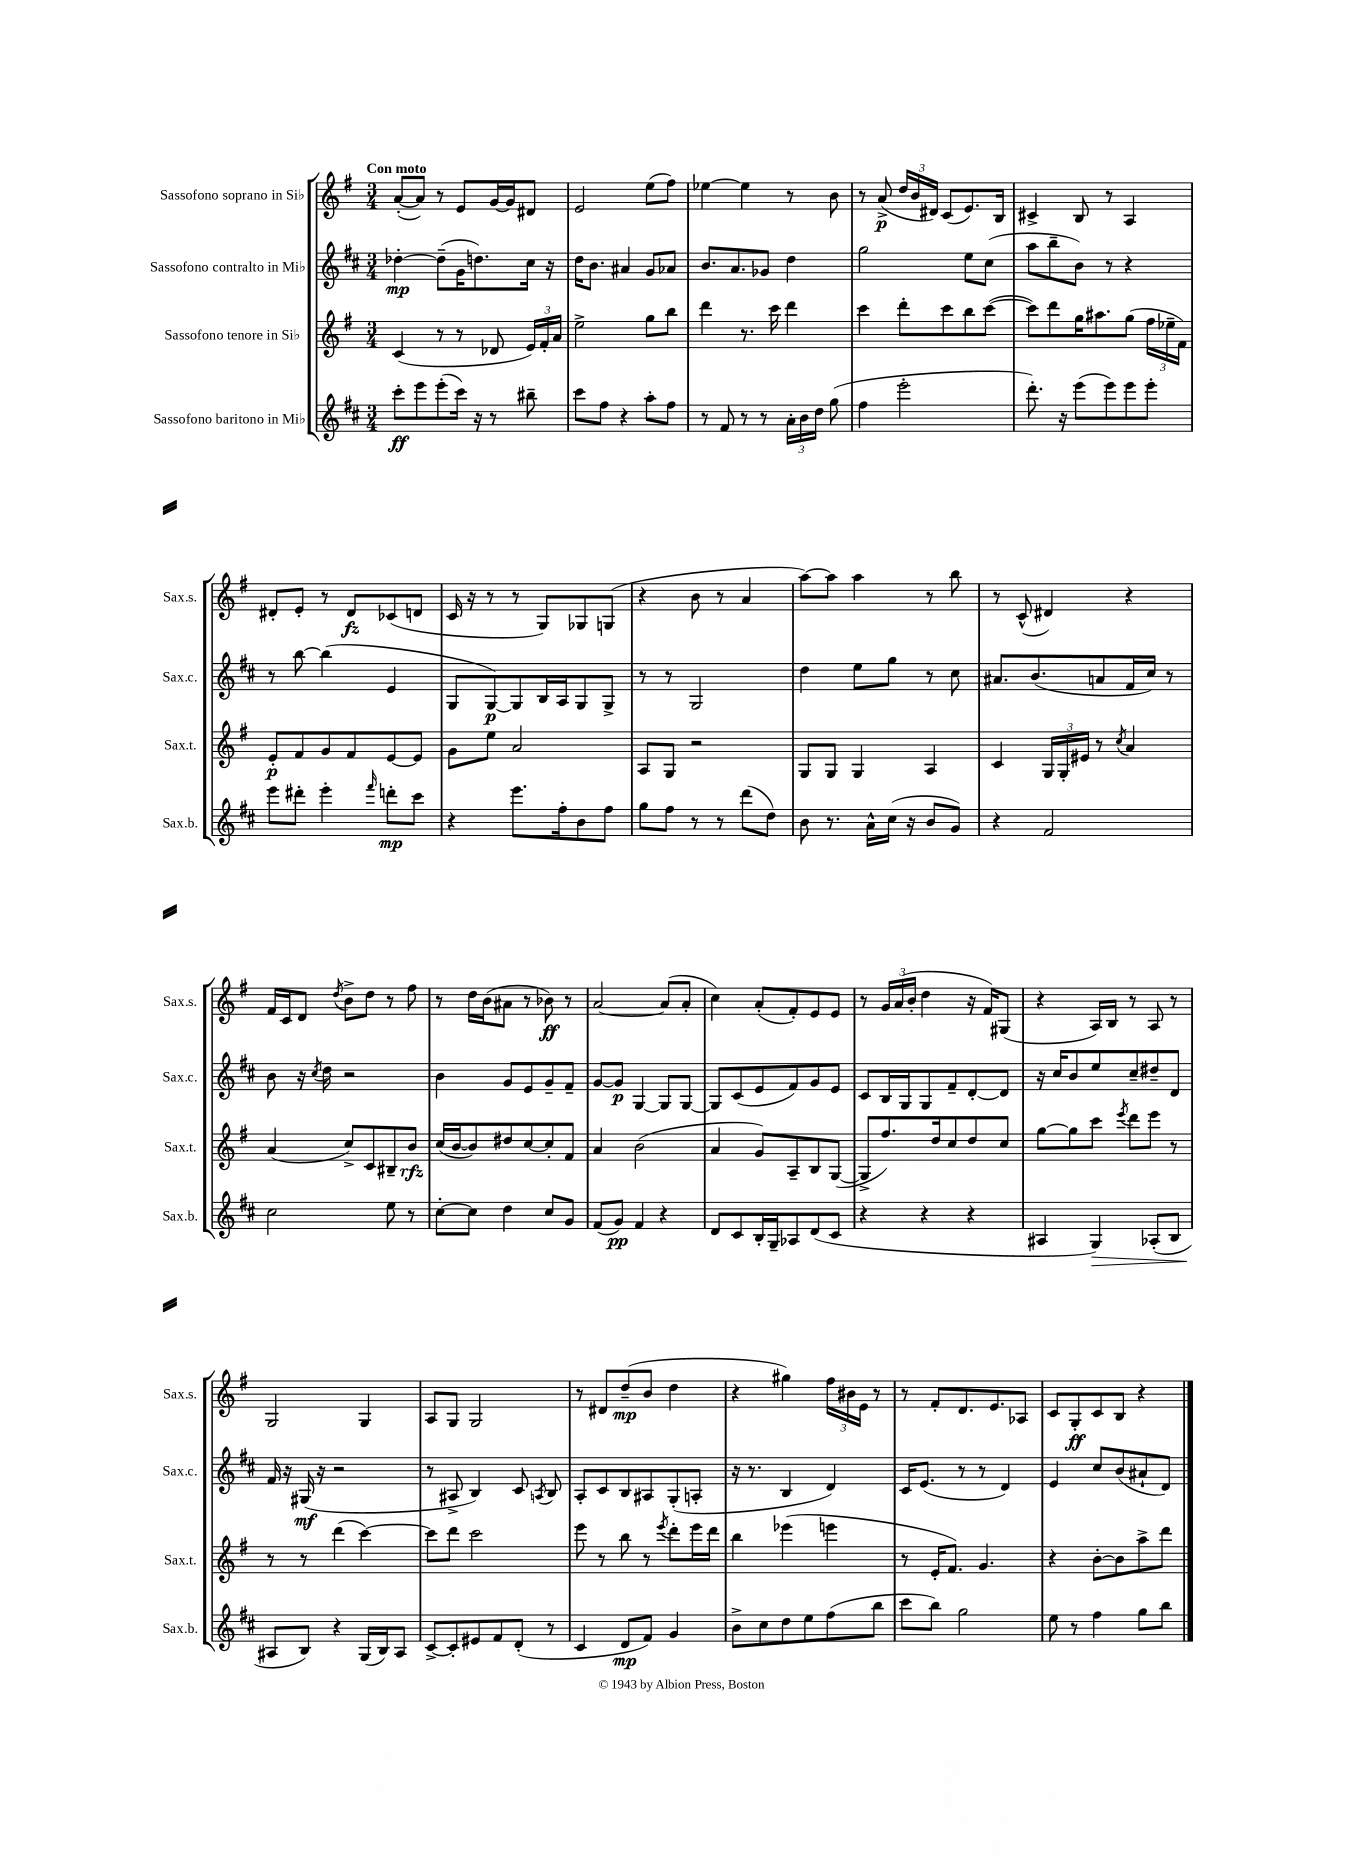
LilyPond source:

<<
\new StaffGroup <<
\new Staff = "s0" \with { instrumentName = "Sassofono soprano in Sib" shortInstrumentName = "Sax.s." } {
    \clef treble \key g \major \numericTimeSignature \time 3/4 \tempo "Con moto"
    \autoBeamOff a'8[~-.( a'8]) r8 e'8[ g'16~ g'16 dis'8] |
    e'2 e''8[( fis''8]) |
    ees''4~ ees''4 r8 b'8 |
    r8 a'8->\p( \tuplet 3/2 { d''16[ b'16 dis'16]) } c'8[( e'8.) b16] |
    cis'4-> b8 r8 a4 |
    dis'8[-. e'8]-. r8 dis'8[\fz ces'8( d'8] |
    c'16 r16 r8 r8 g8[) ges8 g8]( |
    r4 b'8 r8 a'4 |
    a''8[~) a''8] a''4 r8 b''8 |
    r8 c'8-^( dis'4) r4 |
    fis'16[ c'16 d'8] \acciaccatura { d''8 } b'8[-> d''8] r8 fis''8 |
    r8 d''16[ b'16( ais'8] r8 bes'8\ff) r8 |
    a'2~ a'8[( a'8]-. |
    c''4) a'8[-.( fis'8-.) e'8 e'8] |
    r8 \tuplet 3/2 { g'16[ a'16( b'16]-. } d''4 r16 fis'16[) gis8]( |
    r4 a16[) b16] r8 a8 r8 |
    g2 g4 |
    a8[ g8] g2 |
    r8 dis'8[ d''8--\mp( b'8] d''4 |
    r4 gis''4) \tuplet 3/2 { fis''16[ bis'16 e'16] } r8 |
    r8 fis'8[-. d'8. e'8. aes8] |
    c'8[ g8-.\ff c'8 b8] r4 \bar "|." |
}
\new Staff = "s1" \with { instrumentName = "Sassofono contralto in Mib" shortInstrumentName = "Sax.c." } {
    \clef treble \key d \major \numericTimeSignature \time 3/4
    \autoBeamOff des''4~-.\mp des''8[--( g'16 d''8.) cis''16] r16 |
    d''16[ b'8.] ais'4 g'8[ aes'8] |
    b'8.[ a'8. ges'8] d''4 |
    g''2 e''8[ cis''8]( |
    a''8[ b''8-- b'8]) r8 r4 |
    r8 b''8~ b''4( e'4 |
    g8[ g8~\p) g8 b16 a16 g8 g8]-> |
    r8 r8 g2 |
    d''4 e''8[ g''8] r8 cis''8 |
    ais'8.[ b'8.( a'8 fis'16 cis''16]) r8 |
    b'8 r16 \acciaccatura { cis''8 } d''16 r2 |
    b'4 g'8[ e'8 g'8-- fis'8]-- |
    g'8[~ g'8]\p g4~ g8[ g8]~ |
    g8[ cis'8( e'8 fis'8) g'8 e'8] |
    cis'8[ b16 g16 g8 fis'8-- d'8~-. d'8] |
    r16 cis''16[ b'8 e''8 cis''8-- dis''8-- d'8] |
    fis'16 r16 gis16\mf( r16 r2 |
    r8 ais8-> b4) cis'8 \acciaccatura { a8 } b8 |
    a8[-. cis'8 b8 ais8 g8-.( a8]-. |
    r16 r8. b4 d'4) |
    cis'16[ e'8.]( r8 r8 d'4) |
    e'4 cis''8[ b'8( ais'8-! d'8]) \bar "|." |
}
\new Staff = "s2" \with { instrumentName = "Sassofono tenore in Sib" shortInstrumentName = "Sax.t." } {
    \clef treble \key g \major \numericTimeSignature \time 3/4
    \autoBeamOff c'4( r8 r8 des'8 \tuplet 3/2 { e'16[) fis'16-. a'16] } |
    e''2-> g''8[ b''8] |
    d'''4 r8. c'''16 d'''4 |
    c'''4 d'''8[-. c'''8 b''8 c'''8]~( |
    c'''8[) d'''8 g''16 ais''8. g''8]( \tuplet 3/2 { fis''16[ ees''16-- fis'16]) } |
    e'8[-.\p fis'8 g'8 fis'8 e'8~ e'8] |
    g'8[ e''8] a'2 |
    a8[ g8] r2 |
    g8[ g8] g4 a4 |
    c'4 \tuplet 3/2 { g16[ g16-. eis'16] } r8 \acciaccatura { c''8 } a'4 |
    a'4( c''8[->) c'8 bis8-- b'8]\rfz |
    c''16[( b'16~ b'8) dis''8 c''8~ c''8-. fis'8] |
    a'4 b'2( |
    a'4 g'8[) a8-- b8 g8]~( |
    g8[-> fis''8.) d''16 c''8 d''8 c''8] |
    g''8[~ g''8 c'''8] \acciaccatura { e'''8 } d'''8[ e'''8] r8 |
    r8 r8 d'''4( c'''4~) |
    c'''8[ d'''8] c'''2 |
    e'''8 r8 b''8 r8 \acciaccatura { e'''8 } d'''8[-. e'''16 d'''16] |
    b''4 ees'''4( e'''4 |
    r8 e'16[-. fis'8.]) g'4. |
    r4 b'8[~-. b'8 a''8-> d'''8] \bar "|." |
}
\new Staff = "s3" \with { instrumentName = "Sassofono baritono in Mib" shortInstrumentName = "Sax.b." } {
    \clef treble \key d \major \numericTimeSignature \time 3/4
    \autoBeamOff cis'''8[-.\ff e'''8 e'''8-.( cis'''16]) r16 r8 bis''8-- |
    cis'''8[ fis''8] r4 a''8[-. fis''8] |
    r8 fis'8 r8 r8 \tuplet 3/2 { a'16[-. b'16 d''16] } g''8( |
    fis''4 e'''2-. |
    d'''8.-.) r16 e'''8[( e'''8) e'''8 e'''8]-. |
    e'''8[ dis'''8]-. e'''4-. \grace { fis'''16 } d'''8[-.\mp cis'''8] |
    r4 e'''8.[ fis''16-. b'8 fis''8] |
    g''8[ fis''8] r8 r8 d'''8[( d''8]) |
    b'8 r8. a'16[-^ cis''16]( r16 b'8[ g'8]) |
    r4 fis'2 |
    cis''2 e''8 r8 |
    cis''8[~-. cis''8] d''4 cis''8[ g'8] |
    fis'8[( g'8]\pp) fis'4 r4 |
    d'8[ cis'8 b16-. g16-- aes8 d'8( cis'8] |
    r4 r4 r4 |
    ais4 g4\>) aes8[-.( b8] |
    ais8[\! b8]) r4 g16[( b16) ais8] |
    cis'8[~-> cis'8-. eis'8 fis'8 d'8]-.( r8 |
    cis'4 d'8[\mp fis'8]) g'4 |
    b'8[-> cis''8 d''8 e''8 fis''8( b''8] |
    cis'''8[ b''8]) g''2 |
    e''8 r8 fis''4 g''8[ b''8] \bar "|." |
}
>>
>>
\layout { \context { \Score \remove "Bar_number_engraver" } }
